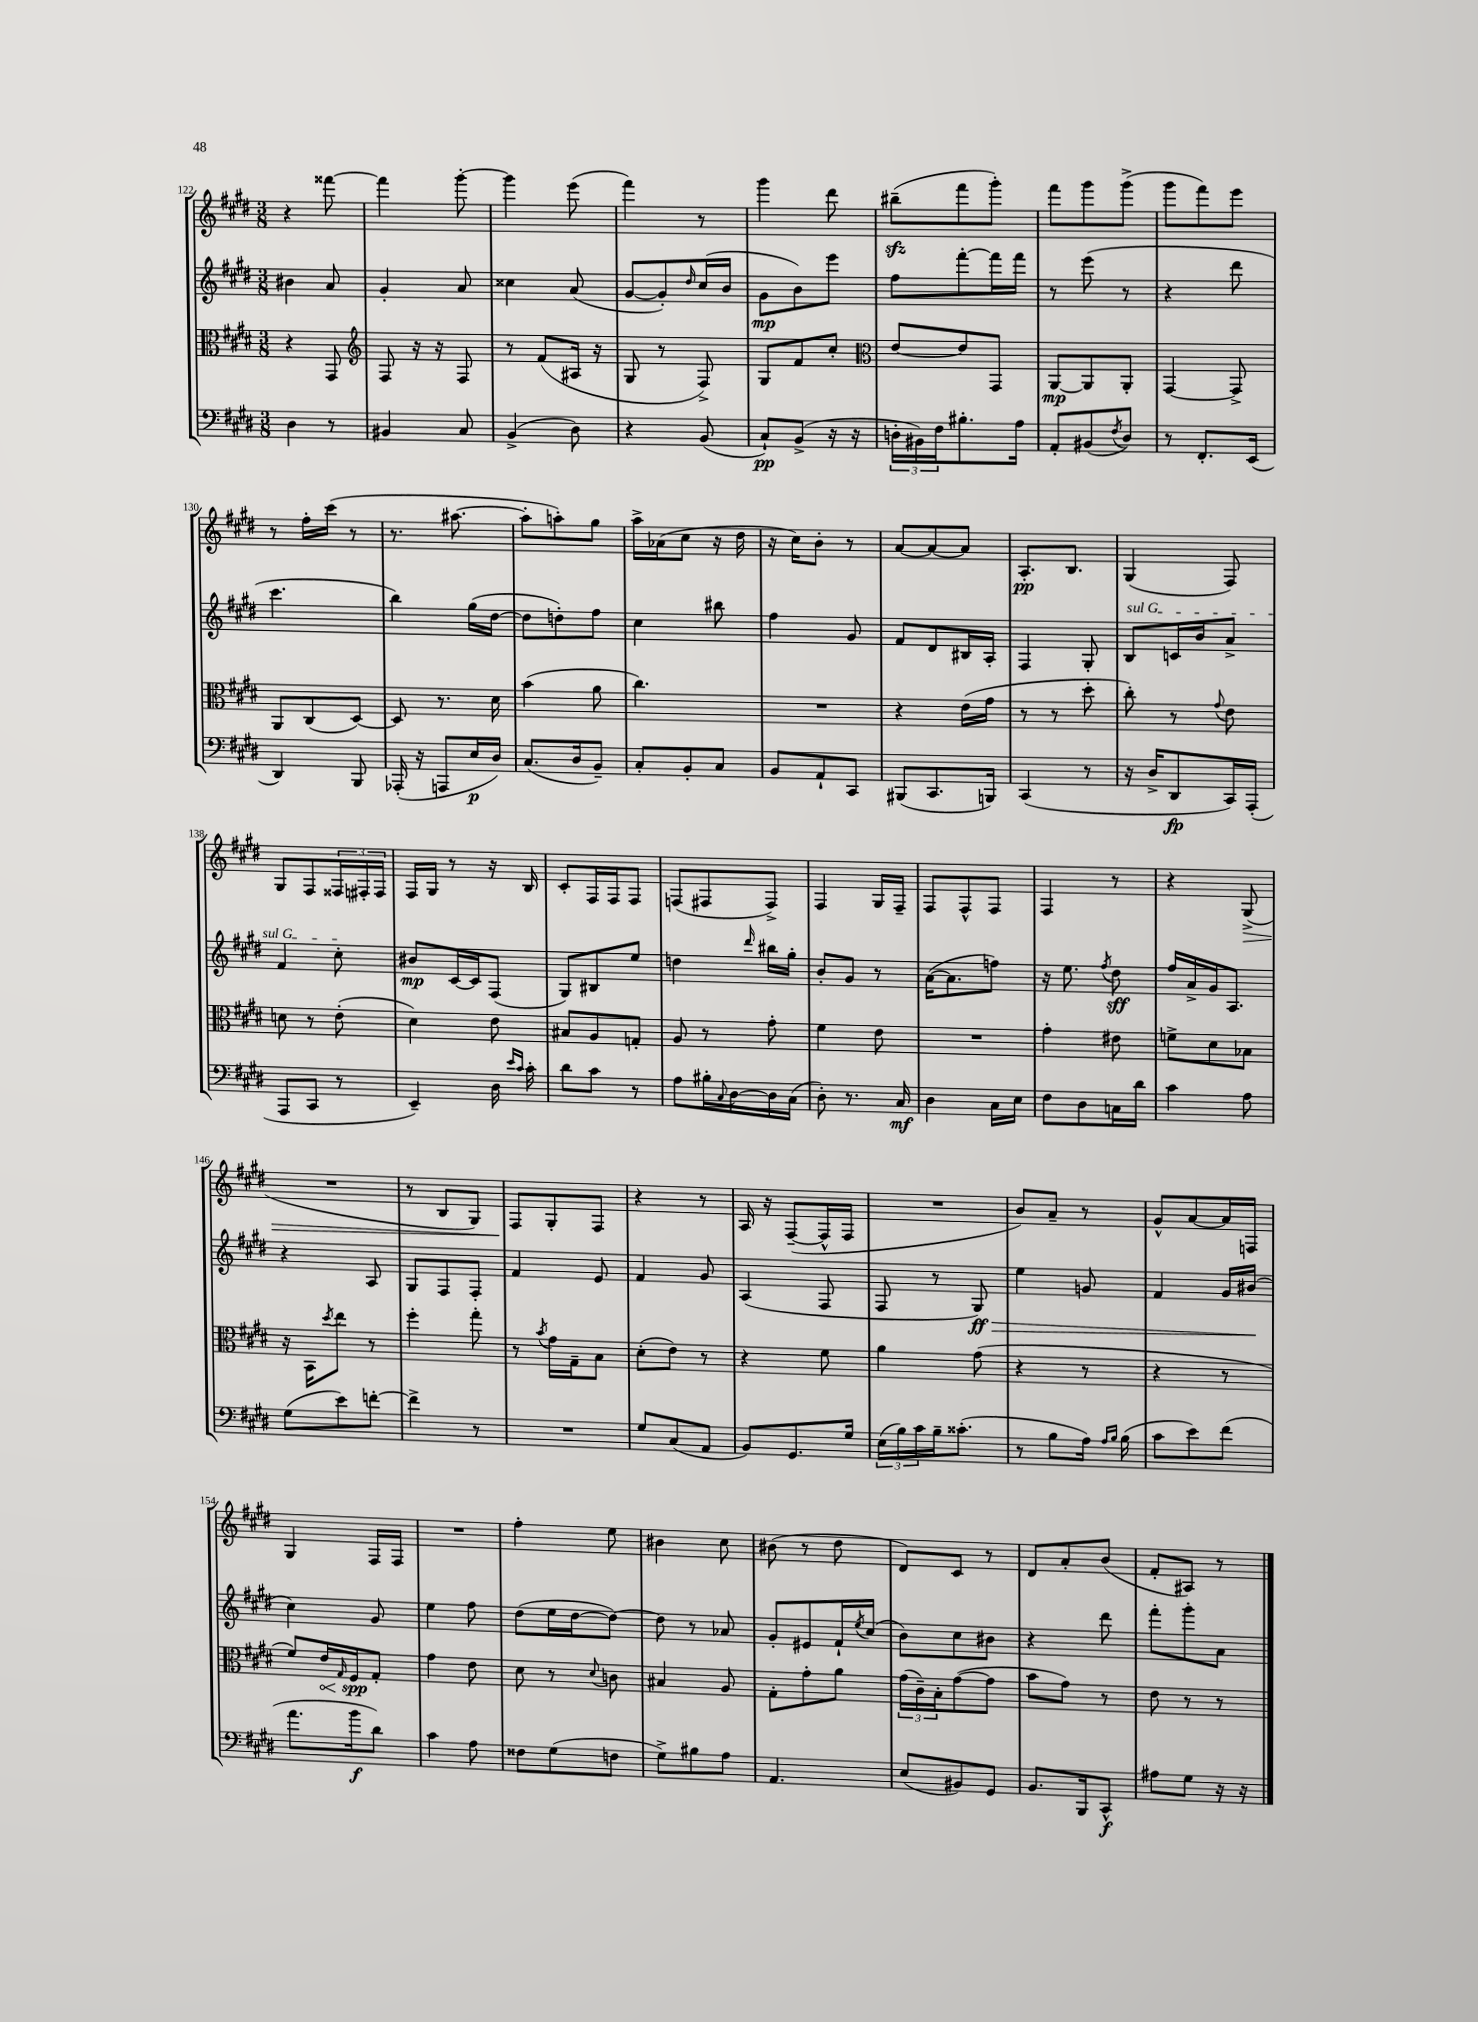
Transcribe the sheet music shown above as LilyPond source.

<<
\new StaffGroup <<
\new Staff = "s0" {
    \clef treble \key e \major \numericTimeSignature \time 3/8
    r4 fisis'''8~ |
    fisis'''4 gis'''8~-. |
    gis'''4 e'''8( |
    fis'''4) r8 |
    gis'''4 dis'''8 |
    bis''8--\sfz( fis'''8 gis'''8-.) |
    fis'''8 gis'''8 gis'''8->( |
    gis'''8 fis'''8) e'''8 |
    r8 fis''16-. cis'''16( r8 |
    r8. ais''8.~ |
    ais''8-. a''8-.) gis''8 |
    a''16-> aes'16( cis''8 r16 dis''16 |
    r16 cis''16) b'8-. r8 |
    a'8~ a'8~ a'8 |
    a8.-.\pp b8. |
    gis4( fis8) |
    gis8 fis8 \tuplet 3/2 { fisis16 fis16-. fis16 } |
    fis16 gis16 r8 r16 b16 |
    cis'8-. fis16 fis16 fis8 |
    f8( fis8 fis8->) |
    fis4 gis16 fis16-- |
    fis8 fis8-^ fis8 |
    fis4 r8 |
    r4 gis8->\>( |
    R4. |
    r8 b8 gis8) |
    fis8\! gis8-. fis8 |
    r4 r8 |
    a16 r16 fis8~--( fis16-^ fis16 |
    R4. |
    b'8) a'8-- r8 |
    gis'8-^ a'8~ a'16 f16 |
    gis4 fis16 fis16 |
    R4. |
    fis''4-. e''8 |
    bis'4 cis''8 |
    bis'8( r8 dis''8 |
    dis'8) cis'8 r8 |
    dis'8 a'8-. b'8( |
    fis'8-. ais8) r8 \bar "|." |
}
\new Staff = "s1" {
    \clef treble \key e \major \numericTimeSignature \time 3/8
    bis'4 a'8 |
    gis'4-. a'8 |
    cisis''4 a'8( |
    gis'8~ gis'8-.) \grace { dis''16 } cis''16( b'16 |
    gis'8\mp b'8) e'''8 |
    fis''8 fis'''8~-. fis'''16 fis'''16 |
    r8 e'''8( r8 |
    r4 dis'''8 |
    cis'''4. |
    b''4) gis''16( dis''16~ |
    dis''8 d''8-.) fis''8 |
    cis''4 bis''8 |
    fis''4 gis'8 |
    fis'8 dis'8 bis16 a16-. |
    fis4 gis8-. |
    \once \override TextSpanner.bound-details.left.text = \markup { \italic "sul G" } b8\startTextSpan c'16 b'16 a'8-> |
    fis'4 cis''8-.\stopTextSpan |
    bis'8\mp cis'16~ cis'16 fis8( |
    gis8) bis8 e''8 |
    d''4 \grace { dis'''16 } bis''16 gis''16-. |
    b'8-. gis'8 r8 |
    a'16~( a'8. f''8) |
    r16 e''8. \acciaccatura { fis''8 } dis''8\sff |
    fis''16 a'16-> gis'16 a8. |
    r4 a8 |
    gis8 fis8 fis8-. |
    fis'4 e'8 |
    fis'4 gis'8 |
    a4( fis8 |
    fis8 r8 gis8\ff\>) |
    e''4 g'8 |
    fis'4 gis'16 bis'16\!( |
    cis''4) gis'8 |
    e''4 fis''8 |
    dis''8( e''16 dis''16~ dis''8~) |
    dis''8 r8 aes'8 |
    gis'8-. eis'8 fis'16-! \acciaccatura { e''8 } cis''16( |
    b'8) cis''8 bis'8 |
    r4 dis'''8 |
    fis'''8-. gis'''8-. a'8 \bar "|." |
}
\new Staff = "s2" {
    \clef alto \key e \major \numericTimeSignature \time 3/8
    r4 gis,8 |
    \clef treble fis8 r16 r16 fis8 |
    r8 fis'8( ais16 r16 |
    gis8 r8 fis8->) |
    gis8 fis'8 cis''8-. |
    \clef alto e'8~ e'8 gis,8 |
    a,8~\mp a,8 a,8-. |
    gis,4~ gis,8-> |
    a,8 cis8( dis8~) |
    dis8 r8. dis'16 |
    b'4( a'8 |
    cis''4.) |
    R4. |
    r4 e'16( gis'16 |
    r8 r8 dis''8-. |
    cis''8-.) r8 \appoggiatura { gis'8 } e'8 |
    d'8 r8 e'8-.( |
    dis'4) e'8 |
    bis8 a8 g8-. |
    a8 r8 gis'8-. |
    fis'4 e'8 |
    R4. |
    gis'4-. eis'8 |
    f'8-> dis'8 bes8 |
    r16 b,16 \acciaccatura { dis''8 } e''8 r8 |
    fis''4-. gis''8-. |
    r8 \acciaccatura { b'8 } gis'16 gis16-- b8 |
    dis'8-.( e'8) r8 |
    r4 fis'8 |
    a'4 gis'8( |
    r4 r8 |
    r4 r8 |
    fis'8) \once \override Hairpin.circled-tip = ##t e'16\< \grace { gis16 } fis16\spp\! gis8-. |
    gis'4 e'8 |
    dis'8 r8 \appoggiatura { dis'8 } c'8 |
    bis4 a8 |
    gis8-. gis'8-. a'8 |
    \tuplet 3/2 { gis'16( cis'16--) b16-. } gis'8~( gis'8 |
    b'8 gis'8) r8 |
    e'8 r8 r8 \bar "|." |
}
\new Staff = "s3" {
    \clef bass \key e \major \numericTimeSignature \time 3/8
    dis4 r8 |
    bis,4 cis8 |
    b,4->( dis8) |
    r4 b,8( |
    cis8-!\pp) b,8->( r16 r16 |
    \tuplet 3/2 { d16-. bis,16) fis16 } bis8.-. a16 |
    a,8-. bis,8( \acciaccatura { fis8 } dis8) |
    r8 fis,8.-. e,16( |
    dis,4) b,,8 |
    aes,,16-.( r16 a,,8 e16\p dis16) |
    cis8.( dis16 b,8--) |
    cis8-. b,8-. cis8 |
    b,8 a,8-! cis,8 |
    bis,,8( cis,8. b,,16) |
    cis,4( r8 |
    r16 dis16-> dis,8\fp cis,16) a,,16-.( |
    a,,8 cis,8 r8 |
    e,4--) dis16 \grace { e'16 cis'16 } cis'16-. |
    dis'8 cis'8 r8 |
    a8 bis16-. \appoggiatura { cis8 } dis16~ dis16 cis16( |
    dis8-.) r8. cis16\mf |
    dis4 cis16 e16 |
    fis8 dis8 c16 dis'16 |
    cis'4 a8 |
    gis8( e'8) f'8~-. |
    f'4-> r8 |
    R4. |
    gis8 cis8( a,8 |
    b,8) gis,8. gis16 |
    \tuplet 3/2 { e16( b16) cis'16 } b16-- cisis'8.-.( |
    r8 b8 a16) \grace { a16 b16 } b16( |
    cis'8 e'8) fis'8( |
    a'8. b'16\f dis'8) |
    cis'4 a8 |
    fisis8 gis8( f8 |
    gis8->) bis8 a8 |
    a,4. |
    e8( bis,8) gis,8 |
    b,8. b,,16 cis,8-^\f |
    ais8 gis8 r16 r16 \bar "|." |
}
>>
>>
\layout { \context { \Score currentBarNumber = #122 } }
